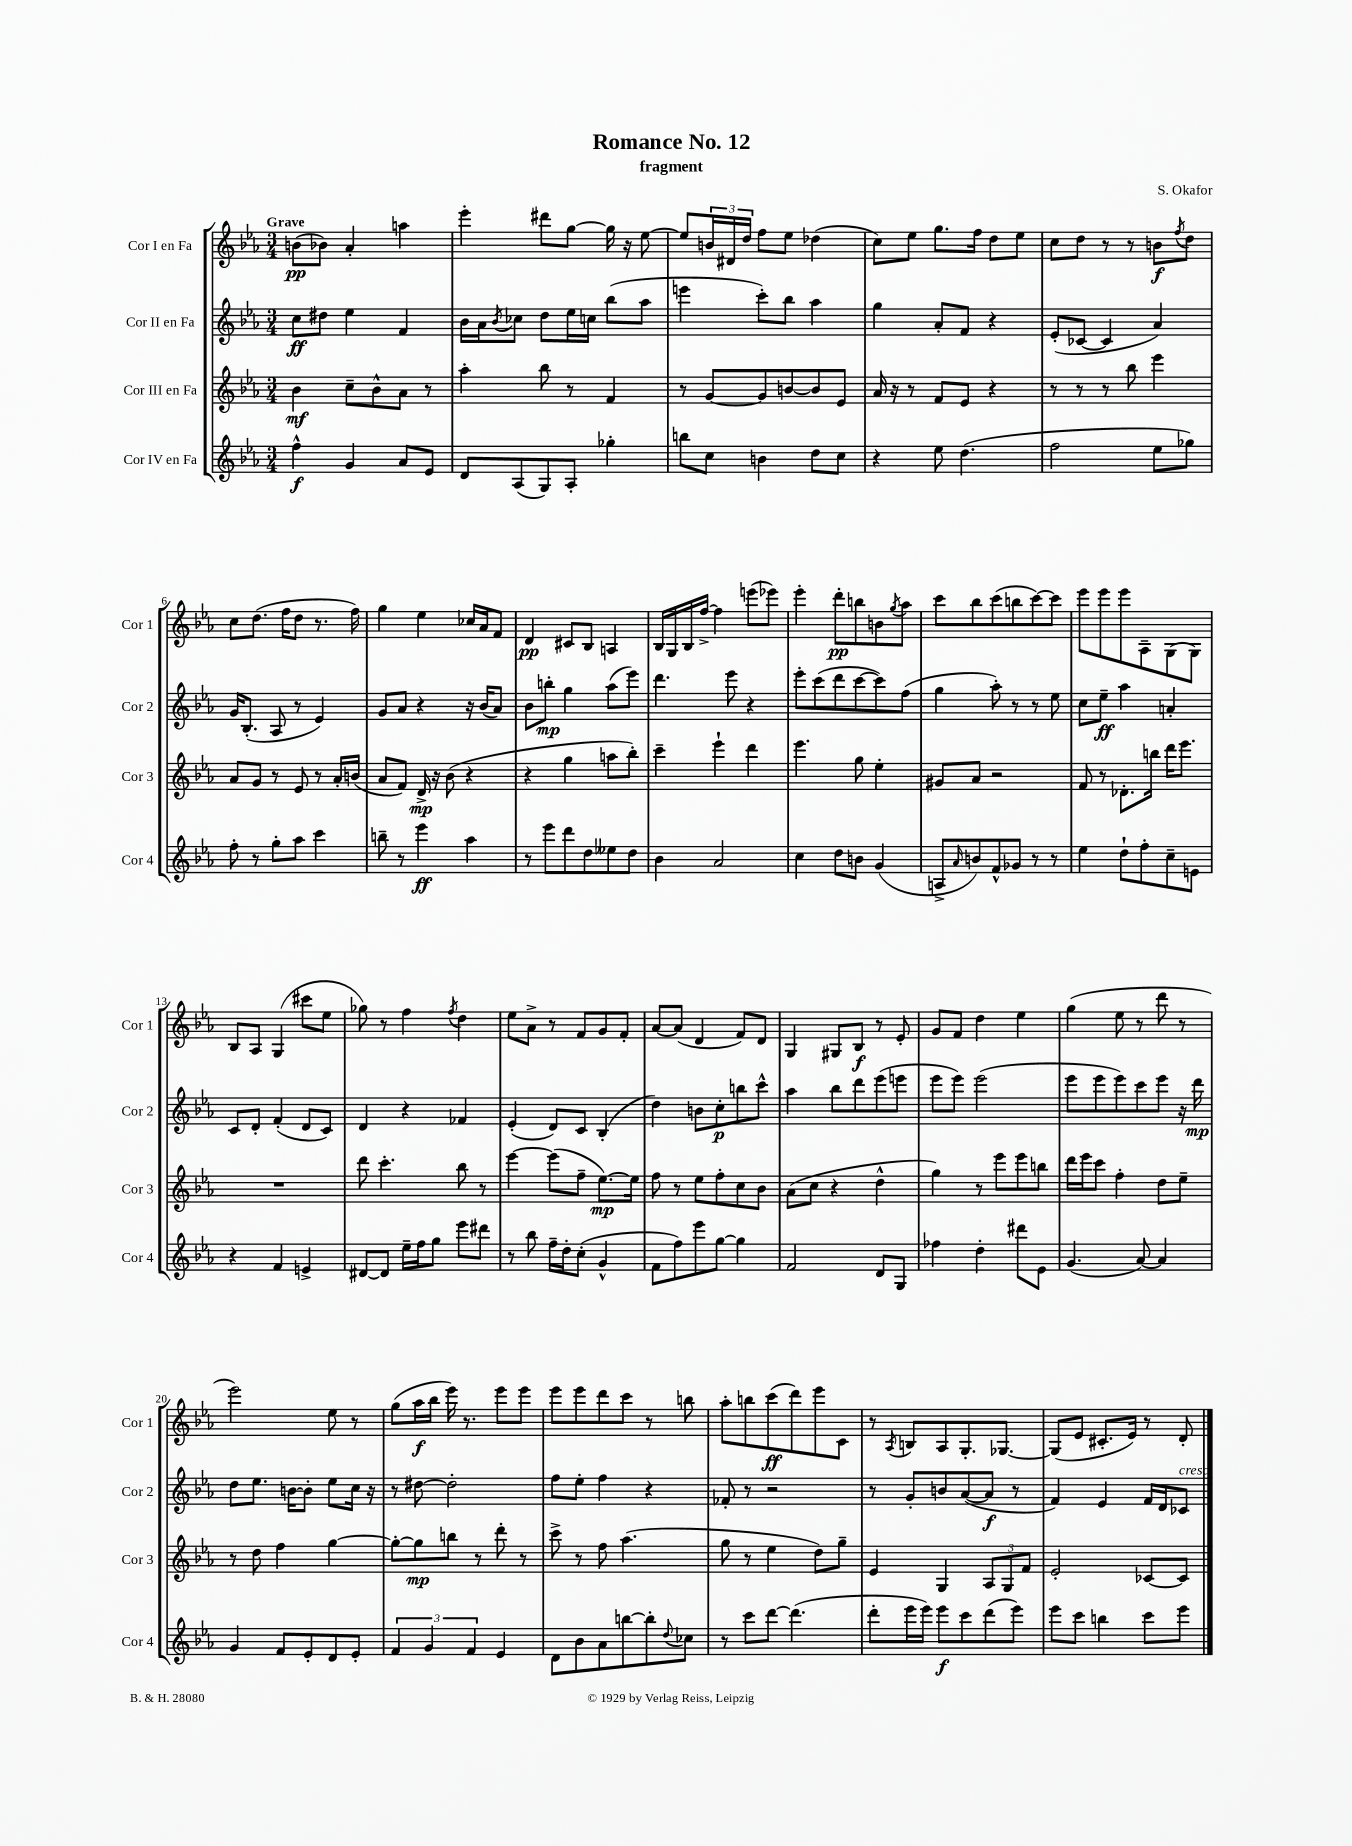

**kern	**kern	**kern	**kern
*staff4	*staff3	*staff2	*staff1
*clefG2	*clefG2	*clefG2	*clefG2
*k[b-e-a-]	*k[b-e-a-]	*k[b-e-a-]	*k[b-e-a-]
*M3/4	*M3/4	*M3/4	*M3/4
4ff^^	4b-	8cc	(8b
.	.	8dd#	8b-)
4g	8cc~	4ee-	4a-'
.	8b-^^	.	.
8a-	8a-	4f	4aa
8e-	8r	.	.
=	=	=	=
8d	4aa-'	16b-	4eee-'
.	.	16a-	.
.	.	8qb-	.
(8A-	.	8cc-	.
8G)	8bb-	8dd	8ddd#
8A-'	8r	16ee-	[8gg
.	.	16cc	.
4gg-'	4f	(8bb-	16gg]
.	.	.	16r
.	.	8aa-	[8ee-
=	=	=	=
8bb	8r	4eee	8ee-]
8cc	[8g	.	24b
.	.	.	24d#
.	.	.	24dd
4b	8g]	8ccc')	8ff
.	[8b	8bb-	8ee-
8dd	8b]	4aa-	(4dd-
8cc	8e-	.	.
=	=	=	=
4r	16a-	4gg	8cc)
.	16r	.	.
.	8r	.	8ee-
8ee-	8f	8a-'	8.gg
(4.dd	8e-	8f	.
.	.	.	16ff
.	4r	4r	8dd
.	.	.	8ee-
=	=	=	=
2ff	8r	(8e-'	8cc
.	8r	[8c-	8dd
.	8r	4c-]	8r
.	8bb-	.	8r
8ee-	4eee-	4a-)	8b
.	.	.	8qff
8gg-)	.	.	8dd
=	=	=	=
8ff'	8a-	16g	8cc
.	.	(8.B-'	.
8r	8g	.	(8.dd
8gg'	8r	8A-	.
.	.	.	16ff
8aa-	8e-	8r	8dd
4ccc	8r	4e-)	8.r
.	16a-'	.	.
.	(16b	.	16ff)
=	=	=	=
8bb~	8a-	8g	4gg
8r	8f)	8a-	.
4eee-	16d^	4r	4ee-
.	16r	.	.
.	(8b-	.	.
4aa-	4r	16r	16cc-
.	.	(16b-	16a-
.	.	8a-)	8f
=	=	=	=
8r	4r	8b-	4d
8eee-	.	8bb'	.
8ddd	4gg	4gg	8c#
8dd	.	.	8B-
8ee--	8aa	(8aa-	4A
8dd	8bb-')	8eee-)	.
=	=	=	=
4b-	4ccc~	4.ddd	16B-
.	.	.	16G
.	.	.	16B-
.	.	.	[16ff^
2a-	4eee-`	.	4ff]
.	.	8eee-	.
.	4ddd	4r	(8eee
.	.	.	8eee-)
=	=	=	=
4cc	4.eee-	8eee-'	4eee-'
.	.	(8ccc	.
8dd	.	8ddd	8ddd'
8b	8gg	[8ccc	8bb
(4g	4ee-'	8ccc])	8b
.	.	.	8qgg
.	.	(8ff	8aa-
=	=	=	=
8A^	8g#	4gg	8ccc
16qqa-	.	.	.
8b)	8a-	.	8bb-
8f^^	2r	8aa-')	(8ccc
8g-	.	8r	8bb
8r	.	8r	[8ccc)
8r	.	8ee-	8ccc]
=	=	=	=
4ee-	8f	8cc	8eee-
.	8r	8ee-~	8eee-
8dd`	8.d-'	4aa-	8eee-
8ff'	.	.	8A-~
.	16bb	.	.
8cc~	16ddd	4a'	(8G
.	8.eee-	.	.
8e	.	.	8G)
=	=	=	=
4r	2.r	8c	8B-
.	.	8d'	8A-
4f	.	(4f'	(4G
4e^	.	8d	8ccc#
.	.	8c)	8ee-
=	=	=	=
[8d#	8ddd	4d	8gg-)
8d#]	4.ccc'	.	8r
16ee-~	.	4r	4ff
16ff	.	.	.
8gg	.	.	.
.	.	.	8qff
8eee-	8bb-	4f-	4dd
8ddd#	8r	.	.
=	=	=	=
8r	[4eee-	(4e-'	8ee-
8bb-	.	.	8a-^
16ff~	(8eee-]	8d)	8r
16dd'	.	.	.
(8cc'	8ff~	8c	8f
4g^^	[8.ee-)	(4B-'	8g
.	.	.	8f'
.	16ee-]	.	.
=	=	=	=
8f	8ff	4dd)	[8a-
8ff)	8r	.	(8a-]
8eee-	8ee-	8b	4d
[8gg	8ff'	8cc'	.
4gg]	8cc	8bb	8f)
.	8b-	8ccc^^	8d
=	=	=	=
2f	(8a-	4aa-	4G
.	8cc	.	.
.	4r	8bb-	8G#
.	.	8ddd	8B-
8d	4dd^^	(8eee-	8r
8G	.	8eee	8e-'
=	=	=	=
4ff-	4gg)	8eee-	8g
.	.	8eee-)	8f
4dd'	8r	(2eee-	4dd
.	8eee-	.	.
8ddd#	8eee-	.	4ee-
8e-	8bb	.	.
=	=	=	=
(4.g	16ddd	8eee-	(4gg
.	16eee-	.	.
.	8ccc	8eee-	.
.	4ff'	8eee-)	8ee-
[8a-)	.	8ccc	8r
4a-]	8dd	8eee-	8ddd
.	8ee-~	16r	8r
.	.	16ddd	.
=	=	=	=
4g	8r	8dd	2eee-)
.	8dd	8.ee-	.
8f	4ff	.	.
.	.	[16b	.
8e-'	.	8b']	.
8d	[4gg	8ee-	8ee-
8e-'	.	16cc	8r
.	.	16r	.
=	=	=	=
6f	8gg'_	8r	(8gg
.	8gg]	[8dd#	16aa-
6g	.	.	.
.	.	.	16bb-
.	8bb	2dd#']	16eee-)
.	.	.	8.r
6f	.	.	.
.	8r	.	.
4e-	8ddd'	.	8eee-
.	8r	.	8eee-
=	=	=	=
8d	8ccc^	8ff	8eee-
8b-	8r	8ee-'	8eee-
8a-	8ff	4ff	8ddd
[8bb	(4.aa-	.	8ccc
8bb']	.	4r	8r
8qqdd	.	.	.
8cc-	.	.	8bb
=	=	=	=
8r	8gg	8f-'	8aa-'
8ccc	8r	8r	8bb
[8ddd	4ee-	2r	(8ccc
(4.ddd]	.	.	8ddd)
.	8dd)	.	8eee-
.	8gg~	.	8c
=	=	=	=
8ddd'	4e-	8r	8r
.	.	.	8qA-
16eee-	.	8g'	8B
16eee-)	.	.	.
8eee-	4G	8b	8A-
8ccc	.	([8a-	8.G'
(8ddd	12A-	8a-]	.
.	.	.	[8.G-
.	12G	.	.
8eee-)	.	8r	.
.	12f	.	.
=	=	=	=
8eee-	2e-'	4f)	(8G-]
8ccc	.	.	8e-
4bb	.	4e-	8.c#'
.	.	.	16e-)
8ccc	[8c-	16f	8r
.	.	16d	.
8eee-	8c-]	8c-	8d'
==	==	==	==
*-	*-	*-	*-
